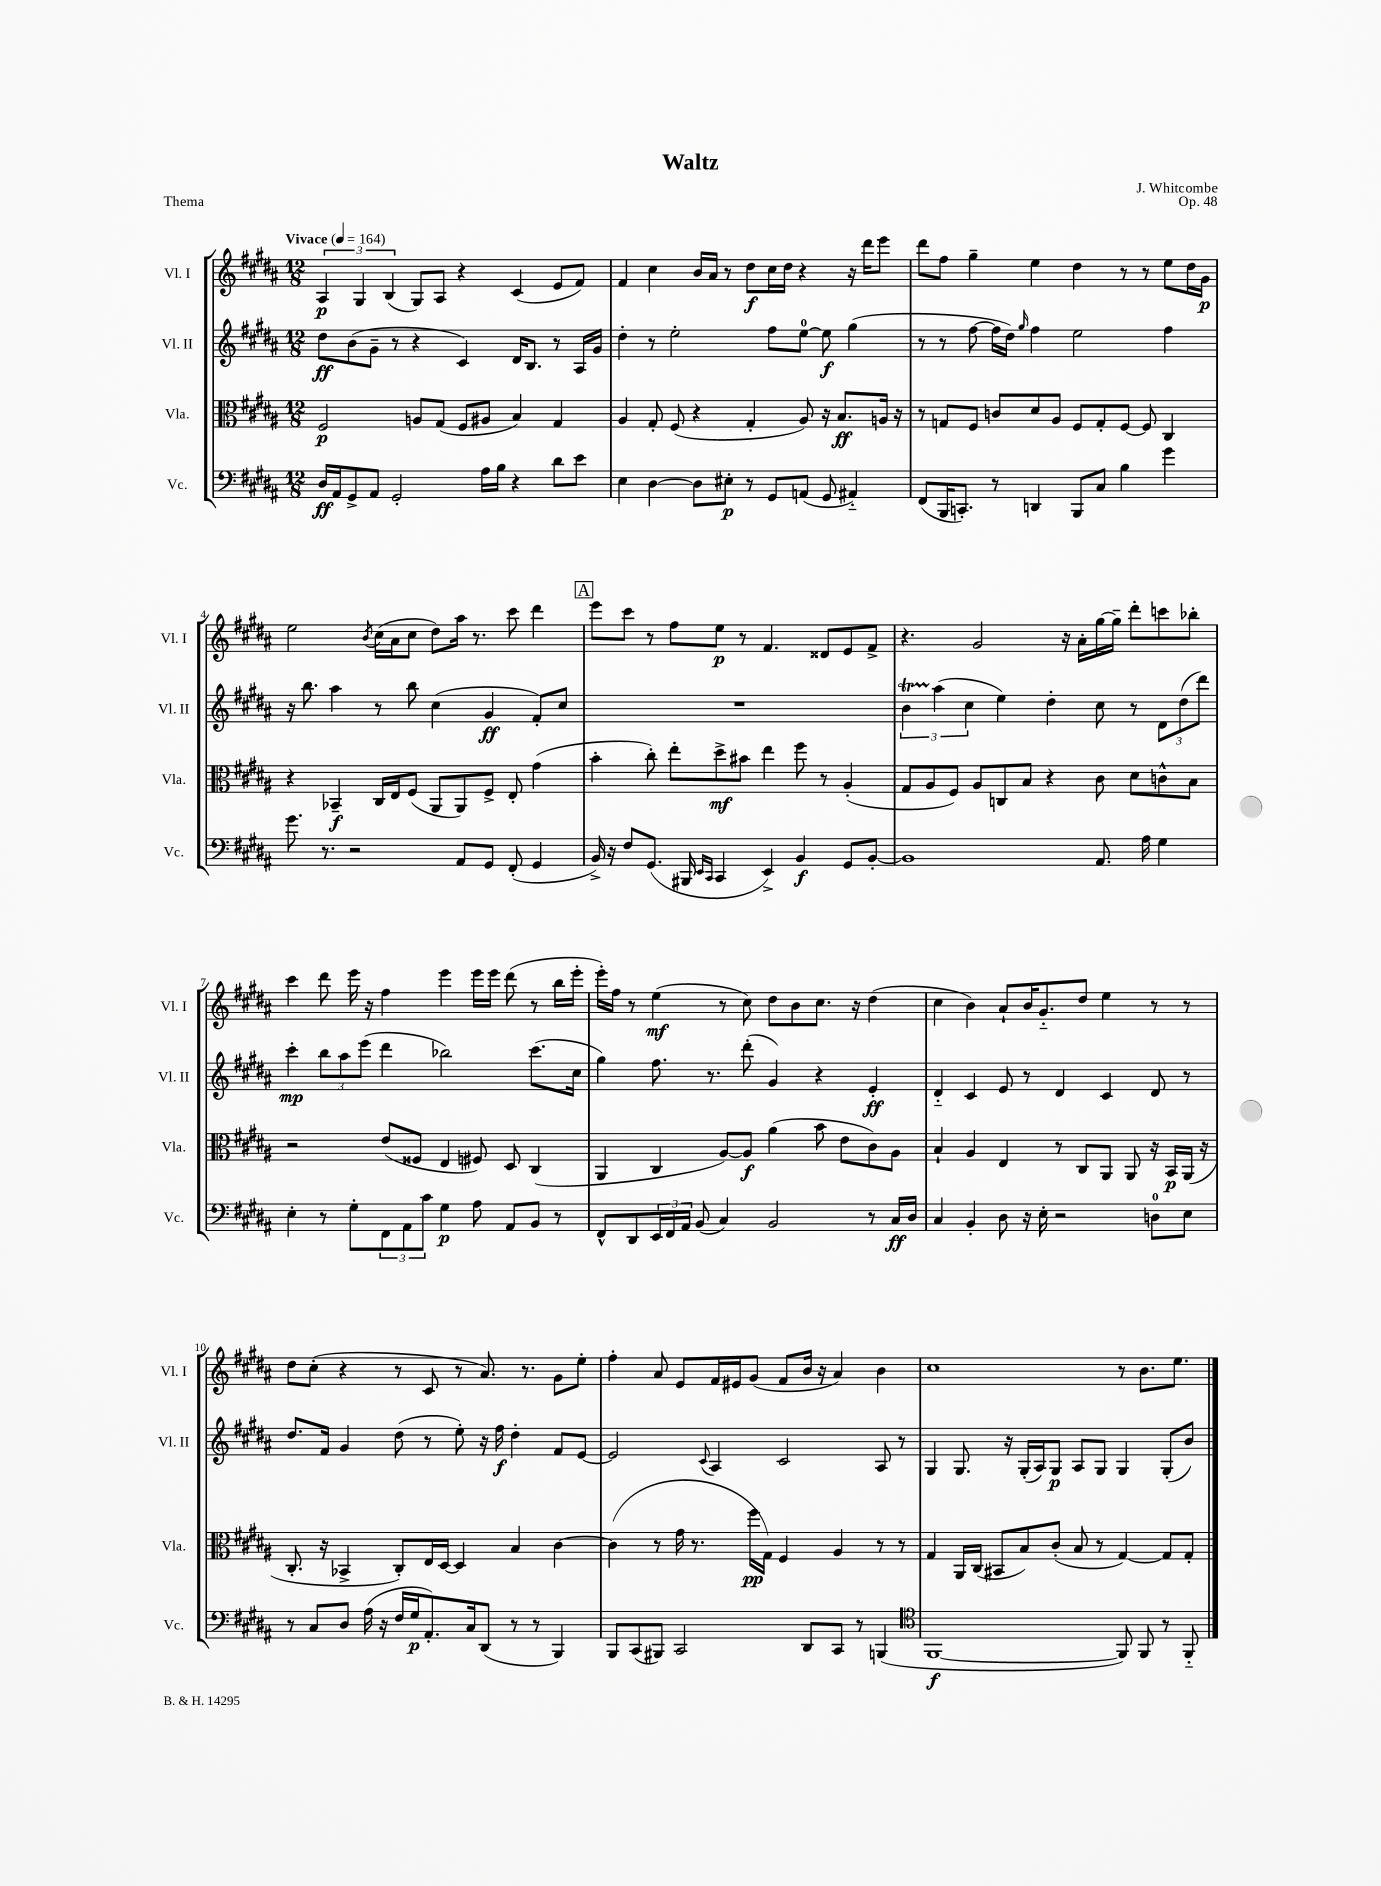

**kern	**dynam	**kern	**dynam	**kern	**dynam	**kern	**dynam
*part4	*part4	*part3	*part3	*part2	*part2	*part1	*part1
*staff4	*staff4	*staff3	*staff3	*staff2	*staff2	*staff1	*staff1
*I"Vc.	*	*I"Vla.	*	*I"Vl. II	*	*I"Vl. I	*
*I'Vc.	*	*I'Vla.	*	*I'Vl. II	*	*I'Vl. I	*
*clefF4	*	*clefC3	*	*clefG2	*	*clefG2	*
*k[f#c#g#d#a#]	*	*k[f#c#g#d#a#]	*	*k[f#c#g#d#a#]	*	*k[f#c#g#d#a#]	*
*M12/8	*	*M12/8	*	*M12/8	*	*M12/8	*
*MM164	*	*MM164	*	*MM164	*	*MM164	*
=1	=1	=1	=1	=1	=1	=1	=1
!	!	!	!	!	!	!LO:TX:a:B:t=Vivace	!
16D#/LL	ff	2F#/	p	8dd#\L	ff	6A#/	p
16AA#/J	.	.	.	.	.	.	.
8GG#^/	.	.	.	(8b\	.	.	.
.	.	.	.	.	.	6G#/	.
8AA#/J	.	.	.	8g#~\J	.	.	.
.	.	.	.	.	.	(6B/	.
2GG#'/	.	.	.	8r	.	.	.
.	.	8An/L	.	4r	.	8G#/L)	.
.	.	(8G#/J	.	.	.	8A#/J	.
.	.	8F#/L	.	4c#/)	.	4r	.
16A#\LL	.	8A#X/J	.	.	.	.	.
16B\JJ	.	.	.	.	.	.	.
4r	.	4B/)	.	16d#/KL	.	(4c#/	.
.	.	.	.	8.B/J	.	.	.
8d#\L	.	4G#/	.	8r	.	8e/L	.
8e\J	.	.	.	16A#/LL	.	8f#/J)	.
.	.	.	.	16g#/JJ	.	.	.
=2	=2	=2	=2	=2	=2	=2	=2
4E\	.	4A#/	.	4dd#'\	.	4f#/	.
[4D#\	.	8G#'/	.	8r	.	4cc#\	.
.	.	(8F#/	.	2ee'\	.	.	.
8D#\L]	.	4r	.	.	.	16b/LL	.
.	.	.	.	.	.	16a#/JJ	.
8E#X'\J	p	.	.	.	.	8r	.
8r	.	4G#'/	.	.	.	8dd#\L	f
8GG#/L	.	.	.	8ff#\L	.	16cc#\L	.
.	.	.	.	.	.	16dd#\JJ	.
(8AAn/J	.	8A#/)	.	[8ee\J	.	4r	.
8GG#/	.	16r	.	8ee\]	f	.	.
.	.	8.B/L	ff	.	.	.	.
4AA#X/)	.	.	.	(4gg#\	.	16r	.
.	.	.	.	.	.	16ddd#\KL	.
.	.	16An/Jk	.	.	.	8eee\J	.
.	.	16r	.	.	.	.	.
=3	=3	=3	=3	=3	=3	=3	=3
(8FF#/L	.	8r	.	8r	.	8ddd#\L	.
16BBB/K	.	8Gn/L	.	8r	.	8ff#\J	.
8.CCn'/J)	.	.	.	.	.	.	.
.	.	8F#/J	.	[8ff#\	.	4gg#~\	.
8r	.	8cn/L	.	16ff#\LL]	.	.	.
.	.	.	.	16dd#\JJ)	.	.	.
.	.	.	.	16qqgg#/	.	.	.
4DDn/	.	8d#/	.	4ff#\	.	4ee\	.
.	.	8A#/J	.	.	.	.	.
8BBB/L	.	8F#/L	.	2ee\	.	4dd#\	.
8C#/J	.	8G'/	.	.	.	.	.
4B\	.	[8F#/J	.	.	.	8r	.
.	.	8F#/]	.	.	.	8r	.
4g#\	.	4C#/	.	4ff#\	.	8ee\L	.
.	.	.	.	.	.	16dd#\L	.
.	.	.	.	.	.	16g#\JJ	p
!!LO:LB:g=z
=4	=4	=4	=4	=4	=4	=4	=4
8.g#\	.	4r	.	16r	.	2ee\	.
.	.	.	.	8.bb\	.	.	.
8.r	.	.	.	.	.	.	.
.	.	4BB-X~/	f	4aa#\	.	.	.
2r	.	.	.	.	.	.	.
.	.	.	.	.	.	8qb/	.
.	.	16C#/LL	.	8r	.	(16cc#\LL	.
.	.	16E/J	.	.	.	16a#\J	.
.	.	(8F#/J	.	8bb\	.	8cc#\J	.
.	.	8AA#/L	.	(4cc#\	.	8dd#\L)	.
8AA#/L	.	8AA#/)	.	.	.	16aa#\Jk	.
.	.	.	.	.	.	8.r	.
8GG#/J	.	8F#^/J	.	4g#/	ff	.	.
(8FF#'/	.	8E'/	.	.	.	8ccc#\	.
4GG#/	.	(4g#\	.	8f#'/L)	.	4ddd#\	.
.	.	.	.	8cc#/J	.	.	.
!!LO:REH:place=s1:t=A
=5	=5	=5	=5	=5	=5	=5	=5
16BB^/)	.	4b'\	.	1.r	.	8eee\L	.
16r	.	.	.	.	.	.	.
8F#/L	.	.	.	.	.	8ccc#\J	.
(8.GG#/J	.	8cc#'\)	.	.	.	8r	.
.	.	8ee'\L	.	.	.	8ff#\L	.
16BBB#X/	.	.	.	.	.	.	.
16qqEE/LL	.	.	.	.	.	.	.
16qqCC#/JJ	.	.	.	.	.	.	.
4CC#/	.	8dd#^\	mf	.	.	8ee\J	p
.	.	8b#X\J	.	.	.	8r	.
4EE^/)	.	4ee\	.	.	.	4.f#/	.
4BB/	f	8ff#\	.	.	.	.	.
.	.	8r	.	.	.	8d##X/L	.
8GG#/L	.	(4A#'/	.	.	.	8e/	.
[8BB'/J	.	.	.	.	.	8f#^/J	.
=6	=6	=6	=6	=6	=6	=6	=6
1BB]	.	8G#/L	.	6bT\	.	4.r	.
.	.	8A#/	.	.	.	.	.
.	.	.	.	(6aa#\	.	.	.
.	.	8F#/J)	.	.	.	.	.
.	.	.	.	6cc#\	.	.	.
.	.	8A#/L	.	.	.	2g#/	.
.	.	8Cn/	.	4ee\)	.	.	.
.	.	8B/J	.	.	.	.	.
.	.	4r	.	4dd#'\	.	.	.
.	.	.	.	.	.	16r	.
.	.	.	.	.	.	16a#'\LL	.
8.AA#/	.	8c#\	.	8cc#\	.	[16gg#\	.
.	.	.	.	.	.	16gg#~\JJ]	.
.	.	8d#\L	.	8r	.	8ddd#'\L	.
16A#\	.	.	.	.	.	.	.
4G#\	.	8cn^^\	.	12d#\L	.	8cccn\	.
.	.	.	.	(12dd#\	.	.	.
.	.	8B\J	.	.	.	8bb-X'\J	.
.	.	.	.	12ddd#\J)	.	.	.
!!LO:LB:g=z
=7	=7	=7	=7	=7	=7	=7	=7
4E'\	.	2r	.	4ccc#'\	mp	4ccc#\	.
8r	.	.	.	12bb\L	.	8ddd#\	.
.	.	.	.	12aa#\	.	.	.
8G#'\L	.	.	.	.	.	16eee\	.
.	.	.	.	(12eee\J	.	.	.
.	.	.	.	.	.	16r	.
12FF#\	.	(8e/L	.	4ddd#\	.	4ff#\	.
12AA#\	.	.	.	.	.	.	.
.	.	8F##X/J	.	.	.	.	.
12c#\J	.	.	.	.	.	.	.
4G#\	p	4E/	.	2bb-X\)	.	4eee\	.
8A#\	.	8F#X/)	.	.	.	16eee\LL	.
.	.	.	.	.	.	16eee\JJ	.
8AA#/L	.	8D#/	.	.	.	(8ddd#\	.
8BB/J	.	(4C#/	.	(8.ccc#\L	.	8r	.
8r	.	.	.	.	.	16bb\LL	.
.	.	.	.	16cc#\Jk	.	16eee'\JJ	.
=8	=8	=8	=8	=8	=8	=8	=8
8FF#^^/L	.	4AA#/	.	4gg#\)	.	16eee'\LL)	.
.	.	.	.	.	.	16ff#\JJ	.
8DD#/	.	.	.	.	.	8r	.
24EE/L	.	4C#/	.	8.ff#\	.	(4ee\	mf
24FF#/	.	.	.	.	.	.	.
24AA#/JJ	.	.	.	.	.	.	.
(8BB/	.	.	.	.	.	.	.
.	.	.	.	8.r	.	.	.
4C#/)	.	[8A#/L)	.	.	.	8r	.
.	.	8A#/J]	f	(8ddd#'\	.	8cc#\)	.
2BB/	.	(4a#\	.	4g#/)	.	8dd#\L	.
.	.	.	.	.	.	8b\	.
.	.	8b\	.	4r	.	8.cc#\J	.
.	.	8e\L	.	.	.	.	.
.	.	.	.	.	.	16r	.
8r	.	8c#\)	.	4e'/	ff	(4dd#\	.
16C#/LL	ff	8A#\J	.	.	.	.	.
16D#/JJ	.	.	.	.	.	.	.
=9	=9	=9	=9	=9	=9	=9	=9
4C#/	.	4B`/	.	4d#/	.	4cc#\	.
4BB'/	.	4A#/	.	4c#/	.	4b\)	.
8D#\	.	4E/	.	8e/	.	8a#`/L	.
16r	.	.	.	8r	.	16b/K	.
16E'\	.	.	.	.	.	8.g#/	.
2r	.	8r	.	4d#/	.	.	.
.	.	8C#/L	.	.	.	8dd#/J	.
.	.	8AA#/J	.	4c#/	.	4ee\	.
.	.	8AA#/	.	.	.	.	.
8Dn\L	.	16r	.	8d#/	.	8r	.
.	.	16BB/LL	p	.	.	.	.
8E\J	.	(16AA#/JJ	.	8r	.	8r	.
.	.	16r	.	.	.	.	.
!!LO:LB:g=z
=10	=10	=10	=10	=10	=10	=10	=10
8r	.	8.C#'/	.	8.dd#/L	.	8dd#\L	.
8C#/L	.	.	.	.	.	(8cc#'\J	.
.	.	16r	.	16f#/Jk	.	.	.
8D#/J	.	4BB-X^/	.	4g#/	.	4r	.
(16A#\	.	.	.	.	.	.	.
16r	.	.	.	.	.	.	.
16F#/LL	.	8C#'/L)	.	(8dd#\	.	8r	.
16G#/J	p	.	.	.	.	.	.
8.AA#'/)	.	16E/L	.	8r	.	8c#/	.
.	.	[16D#/JJ	.	.	.	.	.
.	.	4D#/]	.	8ee'\)	.	8r	.
16C#/k	.	.	.	.	.	.	.
(8DD#/J	.	.	.	16r	.	8.a#/)	.
.	.	.	.	16ff#\	f	.	.
8r	.	4B/	.	4dd#'\	.	.	.
.	.	.	.	.	.	8.r	.
8r	.	.	.	.	.	.	.
4BBB/)	.	[4c#\	.	8f#/L	.	8g#\L	.
.	.	.	.	[8e/J	.	8ee'\J	.
=11	=11	=11	=11	=11	=11	=11	=11
8BBB/L	.	(4c#\]	.	2e/]	.	4ff#'\	.
(8CC#/	.	.	.	.	.	.	.
8BBB#X/J)	.	8r	.	.	.	8a#/	.
2CC#/	.	16g#\	.	.	.	8e/L	.
.	.	8.r	.	.	.	.	.
.	.	.	.	8qqc#/	.	.	.
.	.	.	.	4A#/	.	16f#/L	.
.	.	.	.	.	.	16e#X/J	.
.	.	16ff#\LL	pp	.	.	(8g#/J	.
.	.	16G#\JJ)	.	.	.	.	.
.	.	4F#/	.	2c#/	.	8f#/L	.
8DD#/L	.	.	.	.	.	16b/Jk	.
.	.	.	.	.	.	16r	.
8CC#/J	.	4A#/	.	.	.	4a#/)	.
8r	.	.	.	.	.	.	.
(4BBBn/	.	8r	.	8A#/	.	4b\	.
.	.	8r	.	8r	.	.	.
=12	=12	=12	=12	=12	=12	=12	=12
*clefC4	*	*	*	*	*	*	*
[1FF#	f	4G#/	.	4G#/	.	1cc#	.
.	.	16AA#/LL	.	8.G#/	.	.	.
.	.	(16C#/JJ	.	.	.	.	.
.	.	8BB#X/L	.	.	.	.	.
.	.	.	.	16r	.	.	.
.	.	8B/)	.	(16G#'/LL	.	.	.
.	.	.	.	16A#/J)	.	.	.
.	.	(8c#'/J	.	8G#/J	p	.	.
.	.	8B/	.	8A#/L	.	.	.
.	.	8r	.	8G#/J	.	.	.
8FF#/])	.	[4G#/)	.	4G#/	.	8r	.
8FF#/	.	.	.	.	.	8.b\L	.
8r	.	8G#/L]	.	(8G#'/L	.	.	.
.	.	.	.	.	.	8.ee\J	.
8FF#/	.	8G#'/J	.	8b/J)	.	.	.
==	==	==	==	==	==	==	==
*-	*-	*-	*-	*-	*-	*-	*-
